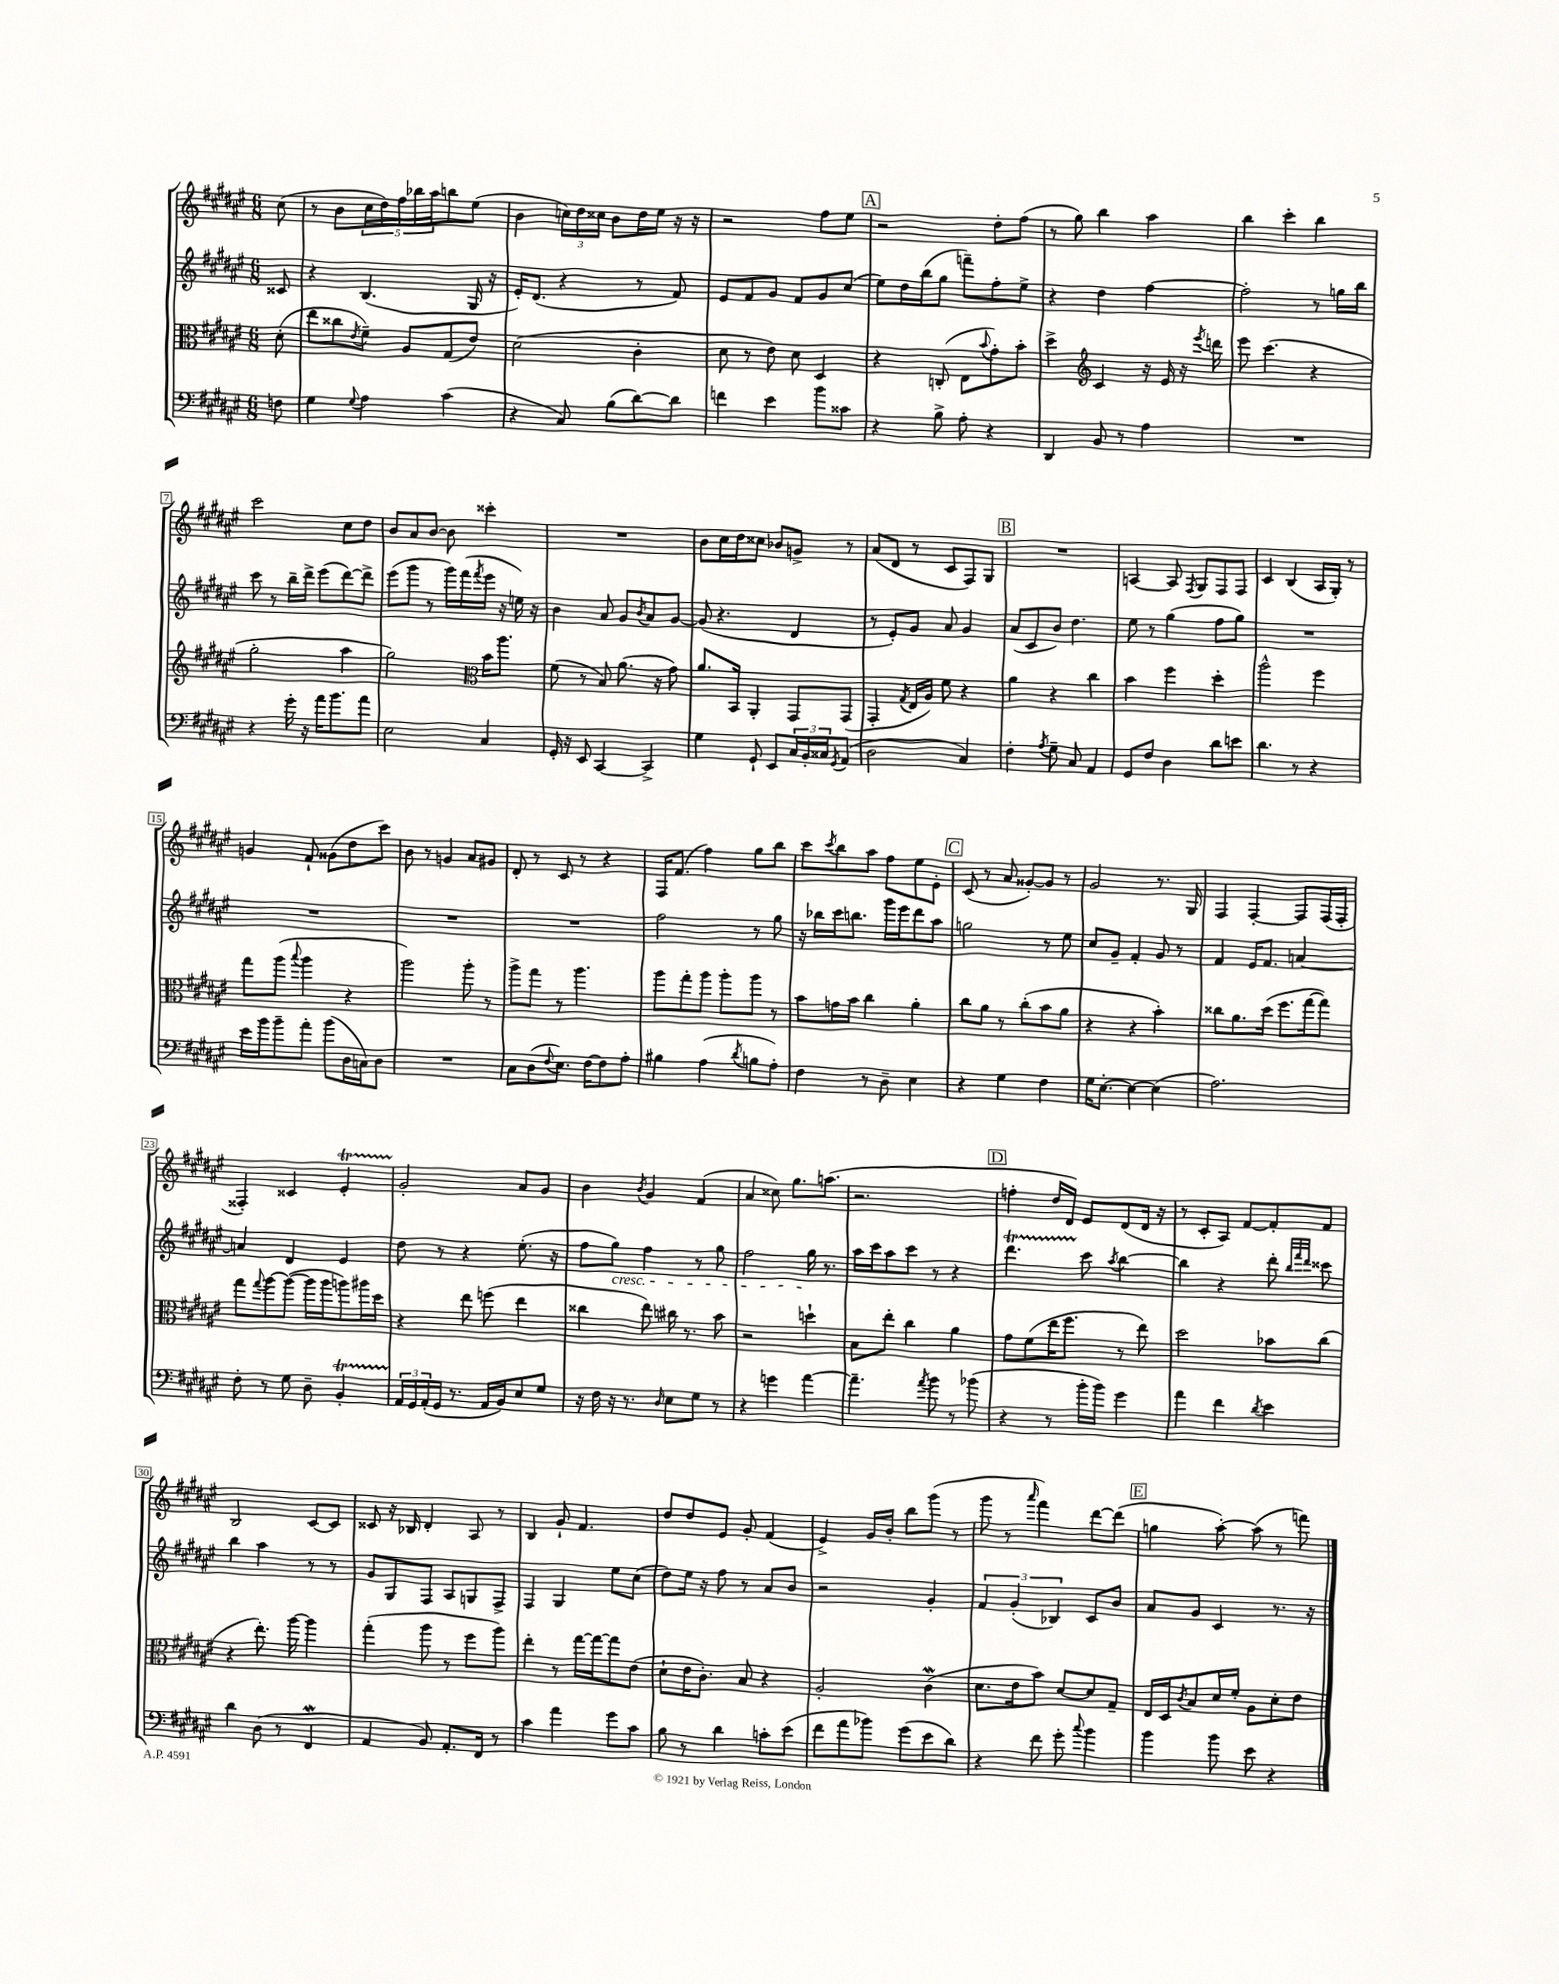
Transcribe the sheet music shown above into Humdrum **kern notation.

**kern	**kern	**kern	**kern
*part4	*part3	*part2	*part1
*staff4	*staff3	*staff2	*staff1
*clefF4	*clefC3	*clefG2	*clefG2
*k[f#c#g#d#a#e#]	*k[f#c#g#d#a#e#]	*k[f#c#g#d#a#e#]	*k[f#c#g#d#a#e#]
*M6/8	*M6/8	*M6/8	*M6/8
=	=	=	=
8Fn\	(8d#'\	8c##X/	(8cc#\
=1	=1	=1	=1
4G#\	8ee#\L	4r	8r
.	8cc##X\	.	8b\L
8qqG#/	8qe#/	.	.
4A#\	8f#~\J)	(4.B/	20cc#\L
.	.	.	20dd#\)
.	.	.	20ff#\
.	8A#/L	.	.
.	.	.	20bb-X\
.	.	.	20aa#\J
(4c#\	(8G#/	.	8bbn\
.	8e#/J)	16G#/	(8ee#\J
.	.	16r	.
=2	=2	=2	=2
4r	(2d#\	16e#'/KL)	4b\
.	.	(8.d#/J	.
8C#/)	.	4r	24ccn\LL)
.	.	.	24dd#\
.	.	.	24cc##X\JJ
(8B\L	.	.	8b\L
[8d#\)	4c#'\	8r	16dd#\L
.	.	.	16ee#\JJ
8d#\J]	.	8f#/)	16r
.	.	.	16r
=3	=3	=3	=3
4fn\	8d#\	8e#/L	2r
.	8r	8f#/	.
4e#\	8e#\)	8g#/J	.
.	8d#\	8f#/L	.
8b\L	4D#/	8g#/	8ff#\L
8c##X\J	.	(8cc#/J	8ee#\J
!!LO:REH:place=s1:t=A
=4	=4	=4	=4
4r	4r	8ee#\L)	2r
.	.	16dd#\L	.
.	.	(16bb\J	.
8B^\	(8Cn'/	8gg#\J	.
8A#'\	8E#\L	8fffn~\L)	.
.	8qqb/	.	.
4r	8g#'\)	8ff#'\	8dd#'\L
.	8b'\J	8ee#^\J	(8ff#\J
=5	=5	=5	=5
4DD#/	4dd#^\	4r	8r
.	.	.	8gg#\)
*	*clefG2	*	*
8BB/	4c#/	4dd#\	4bb\
8r	.	.	.
4A#\	16r	[4ff#\	4aa#\
.	16e#/	.	.
.	16r	.	.
.	8qeee#/	.	.
.	16dddn\	.	.
=6	=6	=6	=6
2.r	8eee#\	2ff#'\]	4bb\
.	(4.ccc#\	.	.
.	.	.	4ccc#'\
.	4r	8r	4bb\
.	.	16ggn\LL	.
.	.	16bb\JJ	.
!!LO:LB:g=z
=7	=7	=7	=7
4r	2gg#'\	8ccc#\	2ccc#\
.	.	8r	.
16g#'\	.	16bb~\LL	.
16r	.	16ddd#^\JJ	.
16a#\KL	.	(8eee#\L	.
8.b\	.	.	.
.	4aa#\	[8ddd#\)	8cc#\L
8a#\J	.	8ddd#^\J]	8dd#\J
=8	=8	=8	=8
2E#\	2gg#\)	(8eee#\L	8b/L
.	.	8ggg#\J	8a#/
.	.	8r	[8b/J
.	.	16ggg#\LL)	8b\]
.	.	(16fff#\	.
*	*clefC3	*	*
.	.	8qfff#/	.
4C#/	16b\KL	16eee#\JJ	4ccc##X'\
.	8.aa#\J	16r	.
.	.	16een\)	.
.	.	16r	.
=9	=9	=9	=9
16GG#'/	(8f#\	4b\	2.r
16r	.	.	.
8EE#/	8r	.	.
[4CC#/	8B/)	8a#/	.
.	(8.a#\	8g#/L	.
.	.	8qb/	.
4CC#^/]	.	8a#/	.
.	16r	.	.
.	8g#\)	[8g#/J	.
=10	=10	=10	=10
4G#\	8.a#/L	(8g#/]	8b\L
.	.	4.r	16cc#\L
.	16BB/Jk	.	16dd#\J
8GG#`/	4AA#'/	.	8cc##X\J
8EE#/L	.	.	8b-X/L
24C#/L	8GG#/L	4d#/	8gn^/J
24BB'/	.	.	.
24C##X/J	.	.	.
8qGG#/	.	.	.
(8AA#/J	(8GG#/J	.	8r
=11	=11	=11	=11
2D#\	4GG#'/	8r	(8a#/L
.	.	8e#'/L)	8d#/J
.	8qG#/	.	.
.	16E#/LL	8g#/J	8r
.	16A#/JJ)	.	.
.	8f#\	8a#/	8c#/L
4C#/)	4r	4g#/	8F#/)
.	.	.	8G#/J
!!LO:REH:place=s1:t=B
=12	=12	=12	=12
4F#'\	4a#\	(8a#/L	2.r
.	.	8c#/	.
8qA#/	.	.	.
8G#~\	4r	8b/J)	.
8C#/	.	4.dd#\	.
4AA#/	4cc#\	.	.
=13	=13	=13	=13
8GG#/L	4b\	8ee#\	[4An/
8F#/J	.	8r	.
4D#\	4ff#\	(4gg#\	8A/]
.	.	.	8qF#/
.	.	.	8G#/L
8d#\L	4dd#'\	8ff#\L	8F#/
8en\J	.	8gg#\J)	8F#/J
=14	=14	=14	=14
4.d#\	2aa#^^\	2.r	4c#/
.	.	.	(4B/
8r	.	.	.
4r	4ff#\	.	16A#/LL
.	.	.	16G#'/JJ)
.	.	.	8r
!!LO:LB:g=z
=15	=15	=15	=15
16e#\LL	8gg#\L	2.r	4gn/
16b\J	.	.	.
8b~\	(8aa#\J	.	.
.	8qqbb/	.	.
8a#'\J	4aa#\	.	8f#`/
(8b\L	.	.	(8g##X\L
16D#\L	4r	.	8dd#\
16Cn\J)	.	.	.
8D#\J	.	.	8ccc#\J)
=16	=16	=16	=16
2.r	2aa#\)	2.r	8b\
.	.	.	8r
.	.	.	4gn/
.	8aa#'\	.	8a#/L
.	8r	.	8g#X/J
=17	=17	=17	=17
8C#\L	8aa#^\L	2.r	8d#'/
(8D#\	8gg#\J	.	8r
8qqF#/	.	.	.
8.E#\J)	8r	.	8c#/
.	4.aa#\	.	8r
[16F#\KL	.	.	.
8F#\]	.	.	4r
8A#'\J	.	.	.
=18	=18	=18	=18
4B#X\	8aa#\L	2ff#\	16F#/KL
.	.	.	(8.f#/J
.	8gg#'\	.	.
(4A#\	8aa#\J	.	4ff#\)
.	8aa#'\L	.	.
8qd#/	.	.	.
8Bn\L	8aa#\J	8r	8gg#\L
8A#'\J)	8r	8gg#\	8bb\J
=19	=19	=19	=19
4F#\	8b\L	16r	8ccc#\L
.	.	16bb-X\LL	.
.	.	.	8qccc#/
.	16gn\L	16ccc#\J	8bb\
.	16b\JJ	8.bbn\J	.
8r	4cc#\	.	8aa#\J
8D#~\	.	16ggg#\LL	8ff#\L
.	.	16eee#\J	.
4E#\	4a#'\	8ddd#\	8ee#\
.	.	8aa#\J	8e#'\J
!!LO:REH:place=s1:t=C
=20	=20	=20	=20
4r	8cc#\L	2ggn\	(8c#/
.	8a#\J	.	8r
4G#\	8r	.	8a#/
.	(8cc#'\L	.	[8g##X'/L)
4F#\	8b\	8r	8g##/J]
.	8a#\J	8ee#\	8r
=21	=21	=21	=21
16G#\KL	4r	8cc#/L	2g#/
[8.E#'\J	.	.	.
.	.	8g#~/J	.
4E#\_	4r	4f#'/	.
(4E#\]	4b'\)	8g#/	8.r
.	.	8r	.
.	.	.	16G#/
=22	=22	=22	=22
2.A#\)	8cc##X\L	4f#/	4F#/
.	8.a#\	.	.
.	.	16e#/KL	[4F#'/
.	(16dd#\Jk	8.f#/J	.
.	8.ff#\L	.	.
.	.	[4an/	8F#/L]
.	[16gg#\k	.	.
.	8gg#\J])	.	(16F#/L
.	.	.	16F#'/JJ
!!LO:LB:g=z
=23	=23	=23	=23
8F#'\	8gg#\L	4an/]	4F##X'/)
.	8qqgg#/	.	.
8r	[8aa#\	.	.
8G#\	(8aa#\J_	4d#/	4c##X/
8D#~\	16aa#\LL]	.	.
.	16aa#\J	.	.
4BBT'/	8aan\)	4e#/	4e#t'/
.	16aa#X\L	.	.
.	16dd#\JJ	.	.
=24	=24	=24	=24
24AA#/LL	4r	8dd#\	2g#'/
24GG#/	.	.	.
(24AA#'/	.	.	.
16GG#/JJ	.	8r	.
8.r	.	.	.
.	8ee#\	4r	.
16AA#/LL	(8ffn\	.	.
16BB/J)	.	.	.
8E#/	4ee#\	(8.ee#'\	8a#/L
8G#/J	.	.	8g#/J
.	.	16r	.
=25	=25	=25	=25
16r	4cc##X\	8ff#\L	4b\
16F#\	.	.	.
!	!	!LO:TX:b:i:t=cresc.	!
16r	.	8gg#\J)	.
8.r	.	.	.
.	.	.	8qb/
.	8ee#\)	4ff#\	4g#/
16qqD#/	.	.	.
8E#\L	16cc#X\	.	.
.	8.r	.	.
8G#\J	.	8r	(4f#/
8r	8b\	8gg#\	.
=26	=26	=26	=26
4r	2r	2ff#\	4a#/
4gn\	.	.	8cc##X\)
.	.	.	8.gg#\L
[4a#\	4ddn`\	16gg#\	.
.	.	8.r	(8.aan\J
=27	=27	=27	=27
4.a#~\]	8B\L	16aa#\LL	2.r
.	.	16ccc#\J	.
.	8ee#'\J	8aa#\	.
.	4cc#\	8ccc#\J	.
8qa#/	.	.	.
8b\	.	8r	.
8r	4a#\	4r	.
(8b-X\	.	.	.
!!LO:REH:place=s1:t=D
=28	=28	=28	=28
4r	8g#\L	4.ddd#T\	4ffn'\
.	(8f#\	.	.
8r	16ee#\K	.	16dd#/LL
.	8.ff#\J	.	16d#/JJ)
16b'\LL	.	8ccc#\	8e#/L
16b\JJ)	.	.	.
.	.	8qaa#/	.
4g#\	8r	[4bb\	(8d#/
.	8ee#\)	.	16d#/Jk
.	.	.	16r
=29	=29	=29	=29
4a#\	2dd#\	4bb\]	8r
.	.	.	8c#'/L
4f#\	.	4r	8A#/J)
.	.	.	[8f#/L
8qd#/	.	.	.
4e#\	8b-X\L	8ddd#'\	8f#'/]
.	.	32qqbb/LLL	.
.	.	32qqfff#/	.
.	.	32qqddd#/JJJ	.
.	(8cc#\J	8ccc##X\	8f#/J
!!LO:LB:g=z
=30	=30	=30	=30
4d#\	4r	4bb\	2B/
(8D#\	8.ee#'\)	4aa#\	.
8r	.	.	.
.	[16aa#\	.	.
4FF#w/	4aa#\]	8r	[8c#/L
.	.	8r	8c#/J]
=31	=31	=31	=31
4AA#/	(4gg#'\	8g#/L	8c##X/
.	.	8G#/	16r
.	.	.	16B-X/
8BB/)	8aa#\	8F#/J	4d#'/
8.AA#'/L	8r	8A#/L	.
.	8ff#\L	8Gn/	8A#/
16FF#/Jk	.	.	.
8r	8aa#\J)	8F#^/J	8r
=32	=32	=32	=32
4c#\	4ee#'\	4F#/	4B/
4a#\	8r	4G#/	8g#`/
.	[16gg#\LL	.	4.f#/
.	16gg#\J_	.	.
8g#\L	8gg#\]	8ee#\L	.
8c#\J	(8e#\J	(8cc#\J	.
=33	=33	=33	=33
8B\	8d#`\L	8dd#\L)	8dd#/L
8r	16e#\K	16ee#\Jk	8dd#/
.	8.c#'\J)	16r	.
4d#\	.	8ff#\	8e#/J
.	8B/	8r	8g#'/
8cn'\L	4r	8a#/L	(4f#/
(8e#\J	.	8b/J	.
=34	=34	=34	=34
8f#\L	2A#'/	2r	4e#^/)
8a#\	.	.	.
8b-X\J)	.	.	16g#/LL
.	.	.	16b'/JJ
(8g#\L	.	.	8bb\L
8e#\	(4c#W\	4g#'/	(8ggg#\J
8d#\J)	.	.	8r
=35	=35	=35	=35
4r	8.d#\L	6f#/	8ggg#\
.	.	.	8r
.	.	(6g#'/	.
.	16e#\k	.	.
.	.	.	16qqaaa#/
8f#\	8b\J)	.	4fff#\)
.	.	6B-X/)	.
8g#'\	[8d#/L	.	.
8qqcc#/	.	.	.
4b\	8d#/]	8c#/L	[8ddd#\L
.	8G#~/J	8b/J	(8ddd#\J]
!!LO:REH:place=s1:t=E
=36	=36	=36	=36
4b\	16E#/LL	8a#/L	4ggn\
.	16D#/J	.	.
.	8qc#/	.	.
.	8B/	8g#/J	.
8b\	16d#/L	4c#/	[8aa#'\)
.	16f#'/JJ	.	.
8e#\	8A#\L	.	(8aa#\]
4r	8d#'\	8.r	8r
.	8e#\J	.	8fffn\)
.	.	16r	.
==	==	==	==
*-	*-	*-	*-
